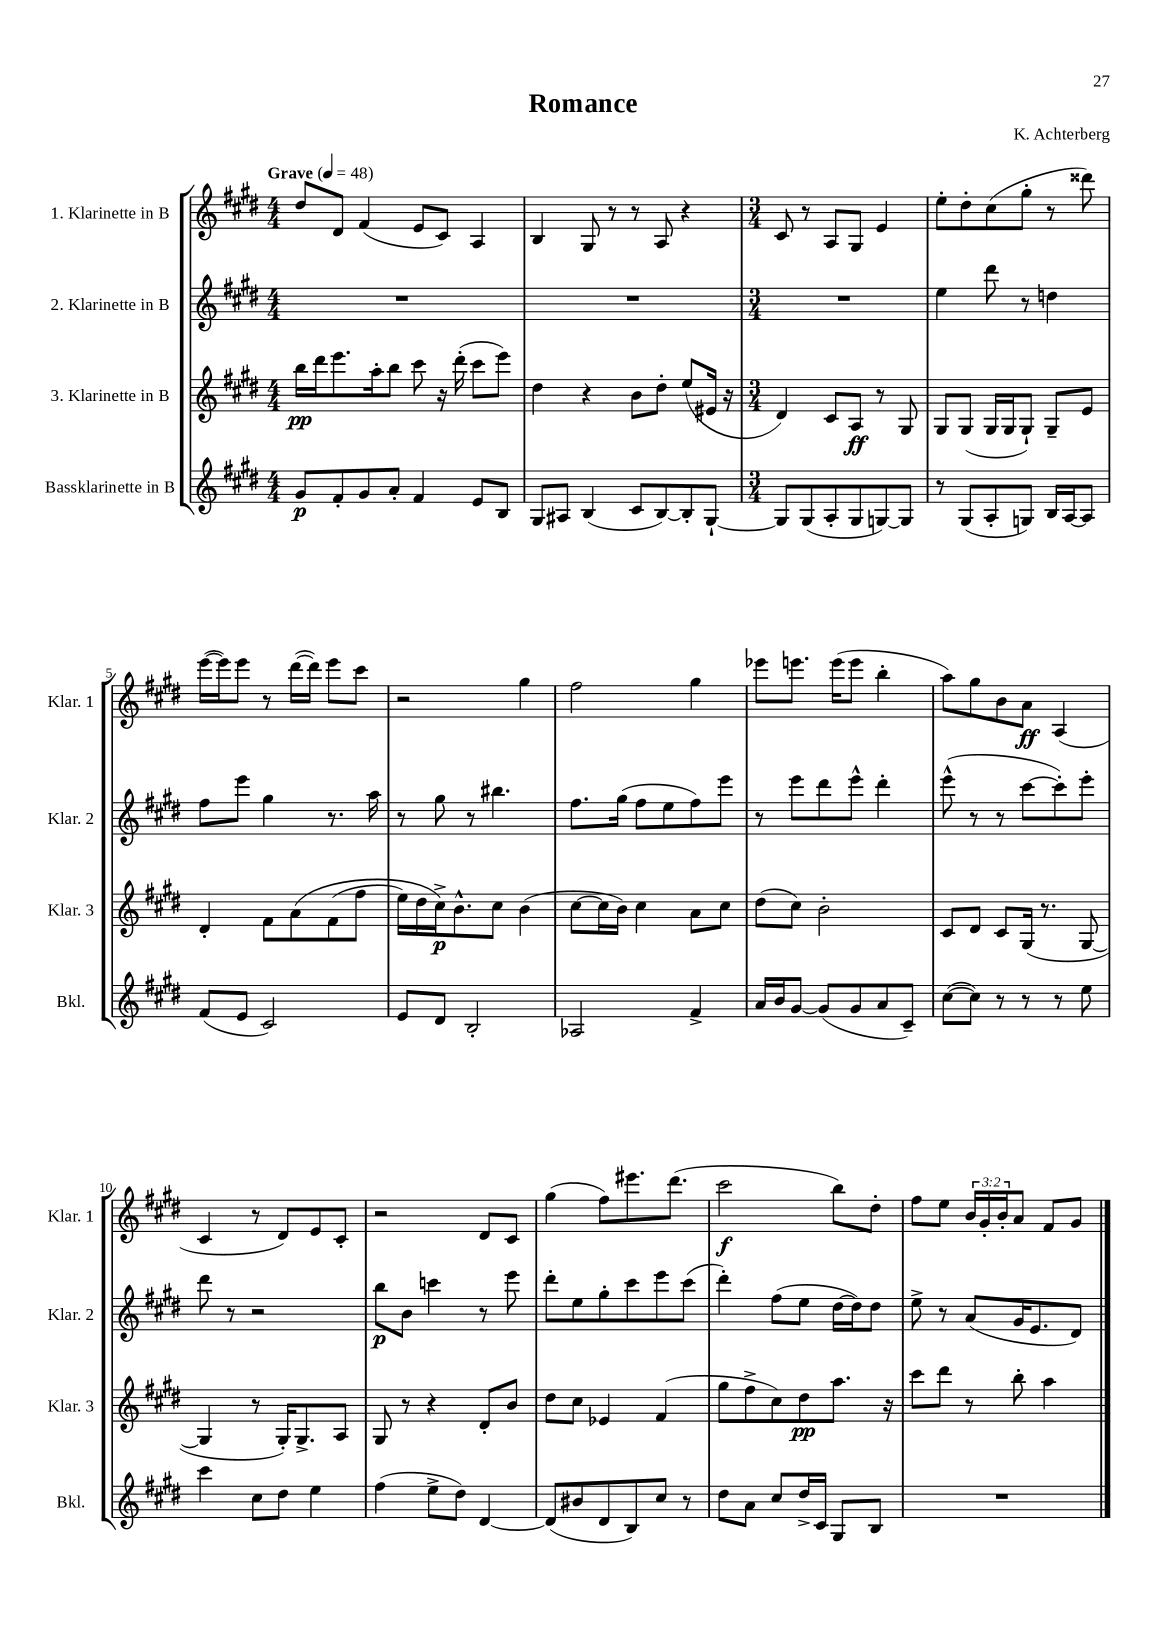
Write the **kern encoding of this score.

**kern	**kern	**kern	**kern
*staff4	*staff3	*staff2	*staff1
*clefG2	*clefG2	*clefG2	*clefG2
*k[f#c#g#d#]	*k[f#c#g#d#]	*k[f#c#g#d#]	*k[f#c#g#d#]
*M4/4	*M4/4	*M4/4	*M4/4
*MM48	*MM48	*MM48	*MM48
8g#	16bb	1r	8dd#
.	16ddd#	.	.
8f#'	8.eee	.	8d#
8g#	.	.	(4f#
.	16aa'	.	.
8a'	8bb	.	.
4f#	8ccc#	.	8e
.	16r	.	8c#)
.	(16ddd#'	.	.
8e	8ccc#	.	4A
8B	8eee)	.	.
=	=	=	=
8G#	4dd#	1r	4B
8A#	.	.	.
(4B	4r	.	8G#
.	.	.	8r
8c#	8b	.	8r
[8B)	8dd#'	.	8A
8B']	(8ee	.	4r
[8G#`	16e#	.	.
.	16r	.	.
=	=	=	=
*M3/4	*M3/4	*M3/4	*M3/4
8G#]	4d#)	2.r	8c#
(8G#	.	.	8r
8A'	8c#	.	8A
8G#	8A	.	8G#
[8G)	8r	.	4e
8G]	8G#	.	.
=	=	=	=
8r	8G#	4ee	8ee'
(8G#	(8G#	.	8dd#'
8A'	16G#	8ddd#	(8cc#
.	16G#	.	.
8G)	8G#`)	8r	8gg#'
16B	8G#~	4dd	8r
[16A	.	.	.
8A]	8e	.	8ddd##)
=	=	=	=
(8f#	4d#'	8ff#	([16eee
.	.	.	16eee])
8e	.	8eee	8eee
2c#)	8f#	4gg#	8r
.	&(8a	.	([16ddd#
.	.	.	16ddd#])
.	(8f#	8.r	8eee
.	8ff#	.	8ccc#
.	.	16aa	.
=	=	=	=
8e	16ee)	8r	2r
.	16dd#	.	.
8d#	16cc#^&)	8gg#	.
.	8.b^^	.	.
2B'	.	8r	.
.	8cc#	4.bb#	.
.	(4b	.	4gg#
=	=	=	=
2A-	[8cc#	8.ff#	2ff#
.	16cc#]	.	.
.	16b)	(16gg#	.
.	4cc#	8ff#	.
.	.	8ee	.
4f#^	8a	8ff#)	4gg#
.	8cc#	8eee	.
=	=	=	=
16a	(8dd#	8r	8eee-
16b	.	.	.
[8g#	8cc#)	8eee	8.eee
(8g#]	2b'	8ddd#	.
.	.	.	(16eee
8g#	.	8eee^^	8eee
8a	.	4ddd#'	4bb'
8c#~)	.	.	.
=	=	=	=
([8cc#	8c#	(8eee^^	8aa)
8cc#])	8d#	8r	8gg#
8r	8c#	8r	8b
8r	(16G#	[8ccc#	8a
.	8.r	.	.
8r	.	8ccc#'])	(4A
8ee	[8G#	8eee'	.
=	=	=	=
4ccc#	4G#]	8ddd#	4c#
.	.	8r	.
8cc#	8r	2r	8r
8dd#	16G#')	.	8d#)
.	8.G#^	.	.
4ee	.	.	8e
.	8A	.	8c#'
=	=	=	=
(4ff#	8G#	8bb	2r
.	8r	8b	.
8ee^	4r	4ccc	.
8dd#)	.	.	.
[4d#	8d#'	8r	8d#
.	8b	8eee	8c#
=	=	=	=
(8d#]	8dd#	8ddd#'	(4gg#
8b#	8cc#	8ee	.
8d#	4e-	8gg#'	8ff#)
8B)	.	8ccc#	8.eee#
8cc#	(4f#	8eee	.
.	.	.	(8.ddd#
8r	.	(8ccc#	.
=	=	=	=
8dd#	8gg#	4ddd#')	2ccc#
8a	8ff#^	.	.
8cc#	8cc#)	(8ff#	.
16dd#^	8dd#	8ee	.
16c#	.	.	.
8G#	8.aa	[16dd#	8bb)
.	.	16dd#])	.
8B	.	8dd#	8dd#'
.	16r	.	.
=	=	=	=
2.r	8ccc#	8ee^	8ff#
.	8ddd#	8r	8ee
.	8r	(8a	24b
.	.	.	24g#'
.	.	.	24b'
.	8bb'	16g#	8a
.	.	8.e	.
.	4aa	.	8f#
.	.	8d#)	8g#
==	==	==	==
*-	*-	*-	*-
